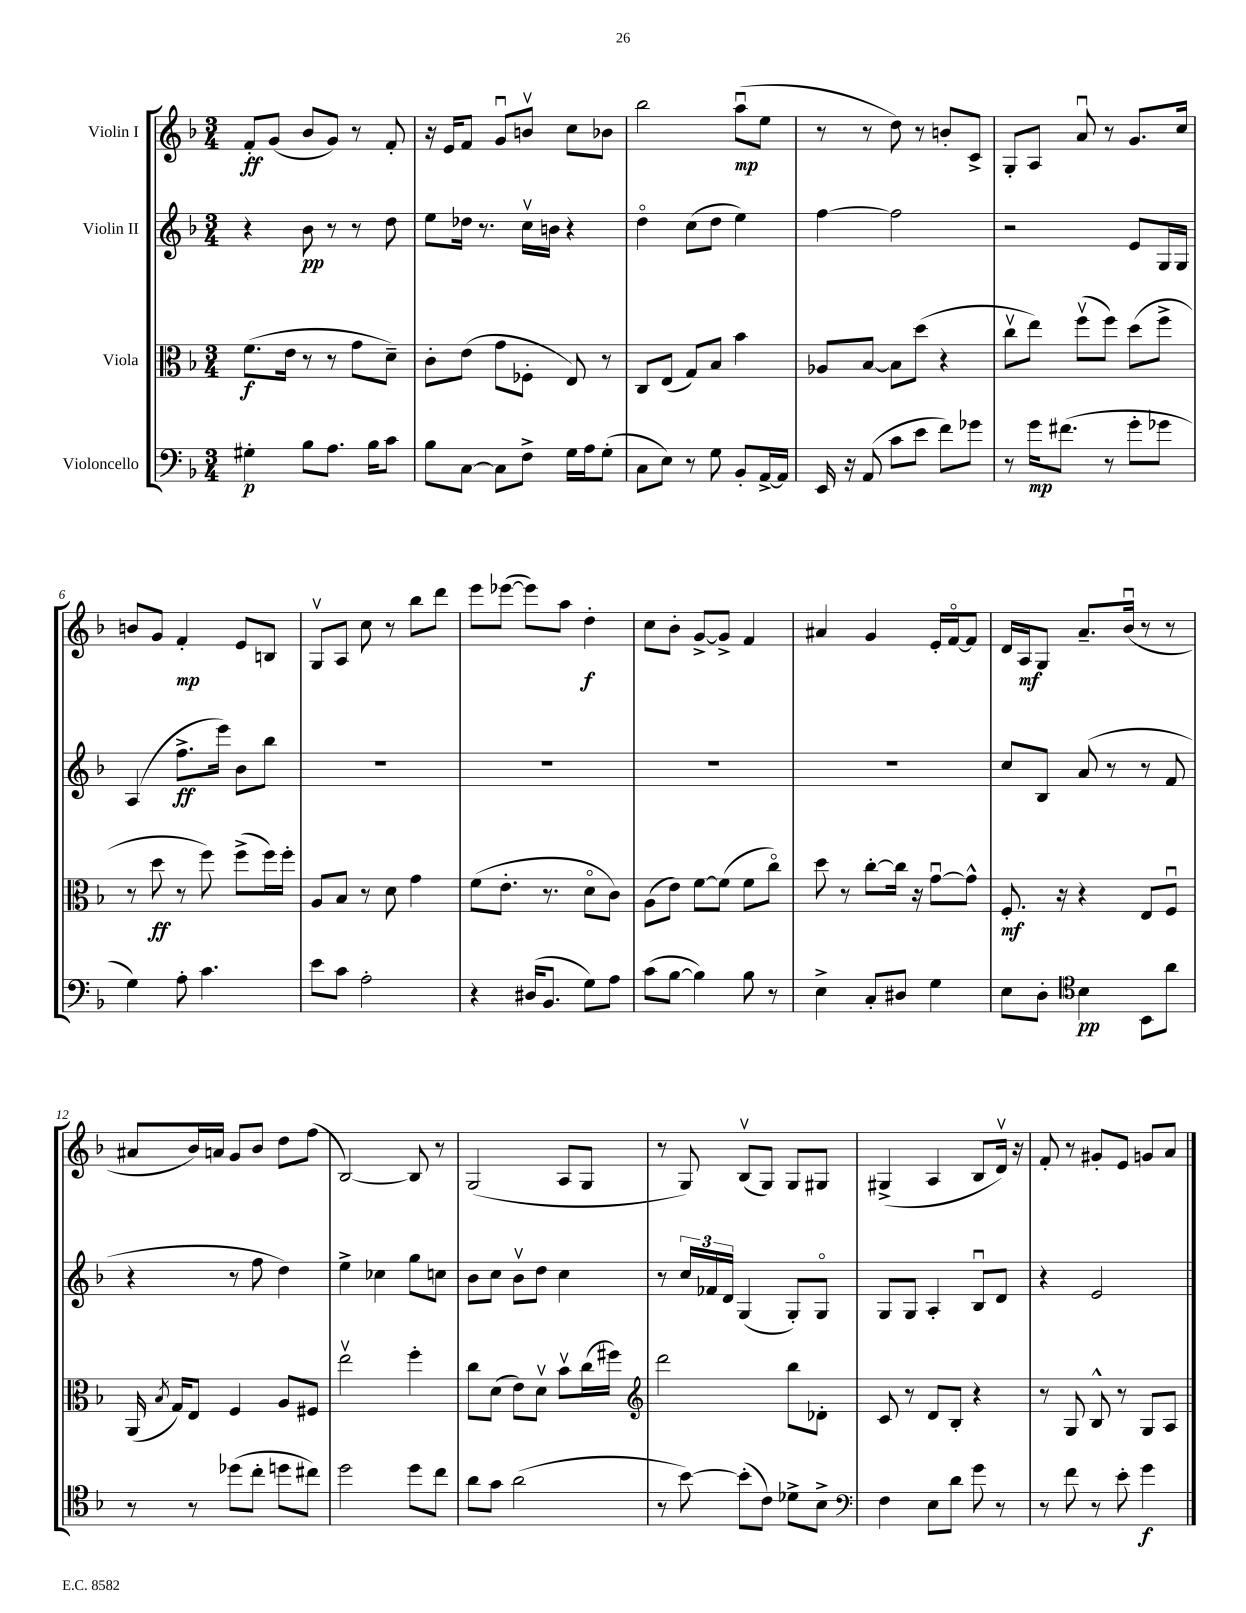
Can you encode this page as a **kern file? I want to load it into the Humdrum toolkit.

**kern	**kern	**kern	**kern
*staff4	*staff3	*staff2	*staff1
*clefF4	*clefC3	*clefG2	*clefG2
*k[b-]	*k[b-]	*k[b-]	*k[b-]
*M3/4	*M3/4	*M3/4	*M3/4
4G#'\	(8.f\L	4r	8f'/L
.	.	.	(8g/J
.	16e\Jk	.	.
8B-\L	8r	8b-\	8b-/L
8.A\J	8r	8r	8g/J)
.	8g\L	8r	8r
16B-\LK	.	.	.
8c\J	8d~\J)	8dd\	8f'/
=	=	=	=
8B-\L	8c'\L	8ee\L	16r
.	.	.	16e/LK
[8C\J	(8e\J	16dd-\Jk	8f/J
.	.	8.r	.
8C\]L	8g\L	.	8gu/L
8F^\J	8F-'\J	16ccv\LL	8bv/J
.	.	16b\JJ	.
16G\LL	8E/)	4r	8cc\L
16A\J	.	.	.
(8G'\J	8r	.	8b-\J
=	=	=	=
8C\L	8C/L	4ddo\	2bb-\
8E\J)	(8E/J	.	.
8r	8G/L)	(8cc\L	.
8G\	8B-/J	8dd\J	.
8BB-'/L	4b-\	4ee\)	(8aau\L
[16AA^/L	.	.	8ee\J
16AA/]JJ	.	.	.
=	=	=	=
16EE/	8A-/L	[4ff\	8r
16r	.	.	.
(8AA/	[8B-/J	.	8r
8c\L	8B-\]L	2ff\]	8dd\)
8e\J	(8dd\J	.	8r
8f\L)	4r	.	8b'/L
8g-\J	.	.	8c^/J
=	=	=	=
8r	8ccv\L	2r	8G'/L
16g\LK	8ee\J)	.	8A/J
(8.f#\J	.	.	.
.	(8ffv\L	.	8au/
8r	8ff\J)	.	8r
8g'\L	(8dd\L	8e/L	8.g/L
8g-\J	8ff^\J	16G/L	.
.	.	16G/JJ	16cc/Jk
=	=	=	=
4G\)	8r	(4A/	8b/L
.	8dd\	.	8g/J
8A'\	8r	8.ff^\L	4f'/
4.c\	8ff\)	.	.
.	.	16eee\Jk)	.
.	(8ff^\L	8b-\L	8e/L
.	16ff\L)	8bb-\J	8B/J
.	16ff'\JJ	.	.
=	=	=	=
8e\L	8A/L	2.r	8Gv/L
8c\J	8B-/J	.	8A/J
2A'\	8r	.	8cc\
.	8d\	.	8r
.	4g\	.	8bb-\L
.	.	.	8ddd\J
=	=	=	=
4r	(8f\L	2.r	8eee\L
.	8.e'\J	.	([8eee-\J
(16D#/LK	.	.	8eee-\]L)
8.BB-/J	8.r	.	.
.	.	.	8aa\J
8G\L)	8do\L	.	4dd'\
8A\J	8c\J)	.	.
=	=	=	=
(8c\L	(8A\L	2.r	8cc\L
[8B-\J	8e\J)	.	8b-'\J
4B-\])	[8f\L	.	[8g^/L
.	(8f\]J	.	8g^/]J
8B-\	8f\L	.	4f/
8r	8cco\J)	.	.
=	=	=	=
4E^\	8dd\	2.r	4a#/
.	8r	.	.
8C'/L	[8cc'\L	.	4g/
8D#/J	16cc\]Jk	.	.
.	16r	.	.
4G\	[8gu\L	.	16e'/LL
.	.	.	[16fo/J
.	8g^^\]J	.	8f/]J
=	=	=	=
8E\L	8.F'/	8cc/L	16d/LL
.	.	.	16A/J
8D'\J	.	8B-/J	8G/J
.	16r	.	.
*clefC4	*	*	*
4B-\	4r	(8a/	8.a~/L
.	.	8r	.
.	.	.	(16b-u/Jk
8BB-\L	8E/L	8r	8r
8a\J	8Fu/J	8f/	8r
=	=	=	=
8r	(16AA/	4r	8a#/L
.	8qB-/	.	.
.	16G/LK)	.	.
8r	8E/J	.	16b-/L)
.	.	.	16a/JJ
(8dd-\L	4F/	8r	8g/L
8cc'\J	.	8ff\	8b-/J
8dd\L	8A/L	4dd\)	8dd\L
8cc#\J)	8F#/J	.	(8ff\J
=	=	=	=
2dd\	2eev\	4ee^\	[2B-/)
.	.	4cc-\	.
8dd\L	4ff'\	8gg\L	8B-/]
8cc\J	.	8cc\J	8r
=	=	=	=
8a\L	8cc\L	8b-\L	(2G/
8g\J	(8d\J	8cc\J	.
(2a\	8e\L)	8b-v\L	.
.	8dv\J	8dd\J	.
.	8b-v\L	4cc\	8A/L
.	(16cc\L	.	8G/J
.	16ff#\JJ)	.	.
=	=	=	=
*	*clefG2	*	*
8r	2ddd\	8r	8r
[8b-\)	.	24cc/LL	8G/)
.	.	24f-/	.
.	.	24d/JJ	.
(8b-'\]L	.	(4G/	(8B-v/L
8c\J)	.	.	8G/J)
8d-^\L	8bb-\L	8G'/L)	8G/L
8B-^\J	8d-'\J	8Go/J	8G#/J
=	=	=	=
*clefF4	*	*	*
4F\	8c/	8G/L	(4G#^/
.	8r	8G/J	.
8E\L	8d/L	4A'/	4A/
8d\J	8B-'/J	.	.
8g\	4r	8B-u/L	8B-/L
8r	.	8d/J	16dv/Jk)
.	.	.	16r
=	=	=	=
8r	8r	4r	8f'/
8f\	8G/	.	8r
8r	8B-^^/	2e/	8g#'/L
8e'\	8r	.	8e/J
4g\	8G/L	.	8g/L
.	8A/J	.	8a/J
==	==	==	==
*-	*-	*-	*-
